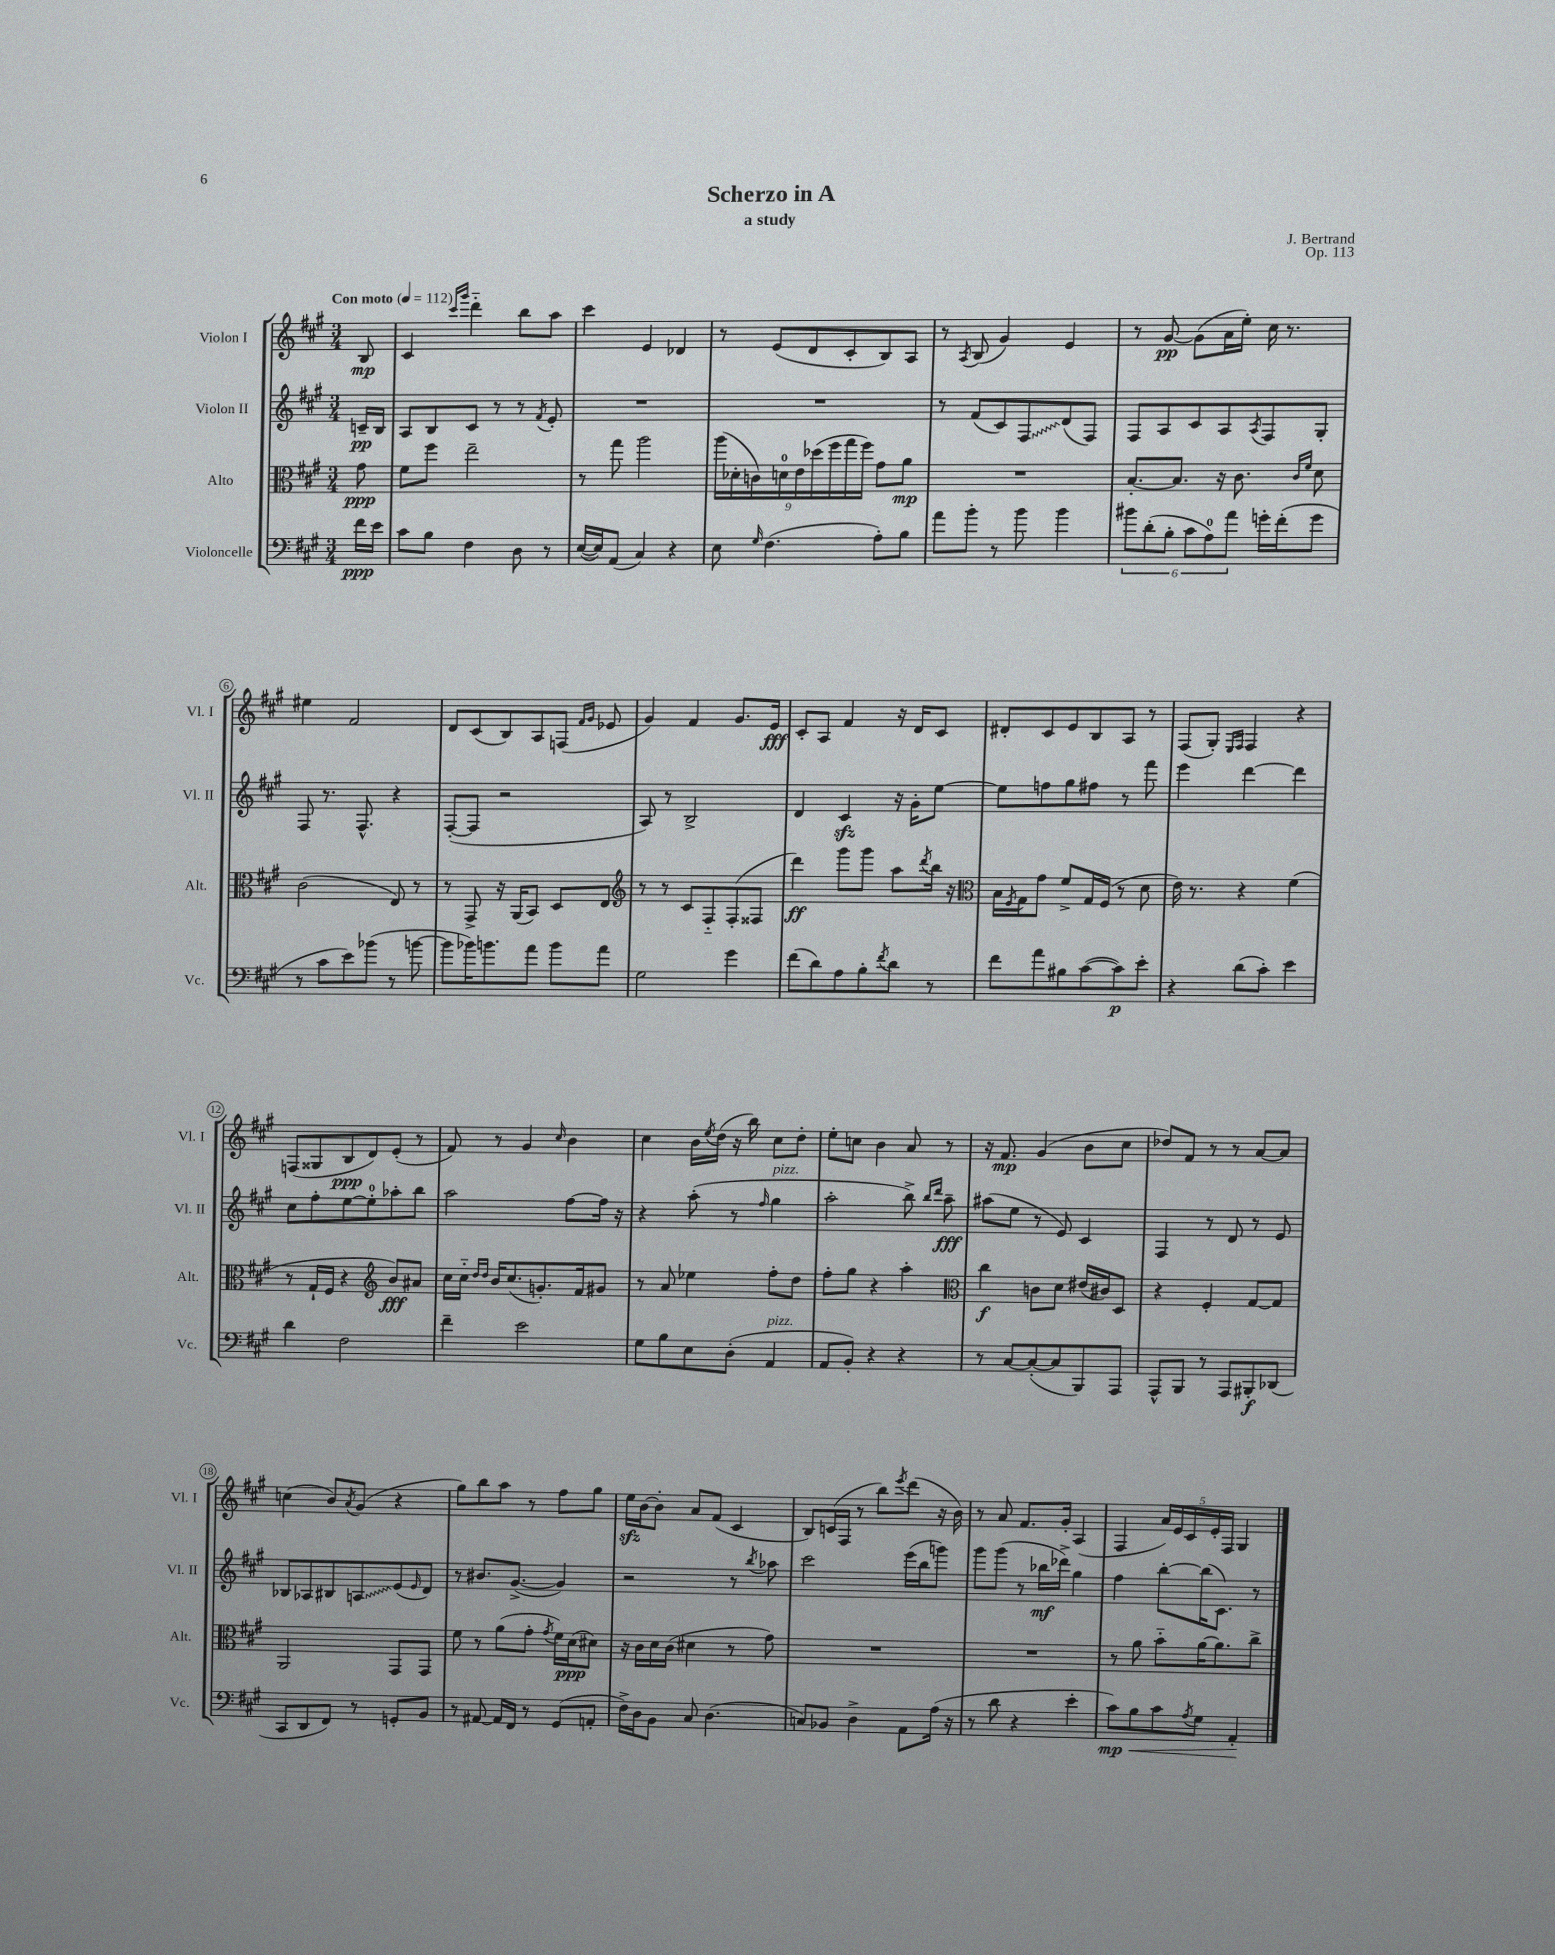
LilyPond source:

\header { title = "Scherzo in A" composer = "J. Bertrand" subtitle = "a study" opus = "Op. 113" }
<<
\new StaffGroup <<
\new Staff = "s0" \with { instrumentName = "Violon I" shortInstrumentName = "Vl. I" } {
    \clef treble \key a \major \numericTimeSignature \time 3/4 \partial 8 \tempo "Con moto" 4 = 112
    b8\mp |
    cis'4 \grace { cis'''16 gis'''16 } d'''4-_ b''8 a''8 |
    cis'''4 e'4 des'4 |
    r8 e'8( d'8 cis'8-. b8) a8 |
    r8 \acciaccatura { a8 } b8( gis'4) e'4 |
    r8 gis'8~\pp gis'8( a'16 e''16-.) cis''16 r8. |
    eis''4 fis'2 |
    d'8 cis'8( b8) a8 f8( \grace { fis'16 gis'16 } ees'8 |
    gis'4) fis'4 gis'8. e'16\fff |
    cis'8-. a8 fis'4 r16 d'16 cis'8 |
    dis'8-. cis'8 e'8 b8 a8 r8 |
    fis8( gis8-.) \grace { e16 fis16 } fis4 r4 |
    f8( gisis8 b8\ppp d'8) e'8-.( r8 |
    fis'8) r8 gis'4 \grace { cis''16 } b'4 |
    cis''4 b'16 \acciaccatura { e''8 } d''16( r16 b''16) cis''8 d''8-. |
    e''8-. c''8 b'4 a'8 r8 |
    r16 fis'8.\mp gis'4( b'8 cis''8 |
    des''8) fis'8 r8 r8 a'8~ a'8 |
    c''4( b'8) \acciaccatura { a'8 } gis'8( r4 |
    gis''8) b''8 a''8 r8 fis''8 gis''8 |
    e''16\sfz b'16~ b'8-. a'8 fis'8( cis'4 |
    b8) c'16( fis16 r8 b''8) \acciaccatura { e'''8 } d'''8( r16 b'16) |
    r8 a'8 fis'8. gis'16-. a4( |
    fis4 \tuplet 5/4 { a'16) e'16 cis'16 e'16-. fis16 } gis4 \bar "|." |
}
\new Staff = "s1" \with { instrumentName = "Violon II" shortInstrumentName = "Vl. II" } {
    \clef treble \key a \major \numericTimeSignature \time 3/4 \partial 8
    c'16--\pp b16 |
    a8 b8 cis'8 r8 r8 \acciaccatura { fis'8 } e'8-. |
    R2. |
    R2. |
    r8 fis'8( cis'8) \once \override Glissando.style = #'zigzag fis8\glissando d'8( fis8) |
    fis8 a8 cis'8 a8 \acciaccatura { a8 } fis8 gis8-. |
    fis8 r8. fis8.-^ r4 |
    fis8~-.( fis8 r2 |
    a8) r8 b2-> |
    d'4 cis'4\sfz r16 gis'16-. e''8~ |
    e''8 f''8 gis''8 fis''8 r8 fis'''8 |
    e'''4 d'''4~ d'''4 |
    cis''8 fis''8-. e''8~ e''8-0-. aes''8-. b''8 |
    a''2 fis''8~ fis''16 r16 |
    r4 a''8-.( r8 \grace { fis''16 } gis''4^\markup { \italic "pizz." } |
    a''2-. b''8->) \grace { b''16 d'''16 } a''8--\fff |
    ais''8( e''8 r8 e'8) cis'4 |
    fis4 r8 d'8 r8 e'8 |
    bes8 aes8 bis8 \once \override Glissando.style = #'zigzag a8\glissando e'8( \grace { e'16 } d'8) |
    r8 bis'8. gis'8.~->( gis'4) |
    r2 r8 \acciaccatura { b''8 } aes''8 |
    cis'''2 e'''16( b''16 g'''8) |
    gis'''8 gis'''8( r8 bes''16\mf des'''16->) gis''4 |
    fis''4 b''8~-. b''16( cis'8.) r8 \bar "|." |
}
\new Staff = "s2" \with { instrumentName = "Alto" shortInstrumentName = "Alt." } {
    \clef alto \key a \major \numericTimeSignature \time 3/4 \partial 8
    gis'8\ppp |
    fis'8 fis''8 e''2-- |
    r8 gis''8 a''2 |
    \tuplet 9/8 { a''16( des'16-. c'16) d'16-0 e'16 des''16( fis''16 gis''16 fis''16) } gis'8 a'8\mp |
    R2. |
    b8.~-. b8. r16 cis'8. \grace { cis'16 fis'16 } d'8 |
    cis'2( e8) r8 |
    r8 gis,8-> r16 a,16( b,8) d8 e8 |
    \clef treble r8 r8 cis'8 fis8-_ fis8-.( fisis8 |
    d'''4\ff) gis'''8 gis'''8 a''8 \acciaccatura { d'''8 } b''16 r16 |
    \clef alto b16 \acciaccatura { fis8 } gis16 gis'8 fis'8-> gis16 fis16( r8 d'8 |
    e'16) r8. r4 fis'4( |
    r8 gis16-! fis16 r4 \clef treble b'8\fff) ais'8 |
    cis''16 cis''16-_ \grace { d''16 d''16 } b'16 cis''8.( g'8.-.) fis'16 gis'8 |
    r8 a'8 ees''4 fis''8-. d''8 |
    fis''8-. gis''8 r4 a''4-. |
    \clef alto cis''4\f c'8 d'8 eis'16( cis'16) d8 |
    r4 fis4-. gis8~ gis8 |
    a,2 gis,8 gis,8 |
    fis'8 r8 a'8( gis'8-. \acciaccatura { gis'8 } fis'16) d'16\ppp( dis'8) |
    r16 cis'16 d'16 cis'16( dis'4 r8 gis'8) |
    R2. |
    R2. |
    r8 a'8 b'8-_ a'16~ a'8. cis''8-> \bar "|." |
}
\new Staff = "s3" \with { instrumentName = "Violoncelle" shortInstrumentName = "Vc." } {
    \clef bass \key a \major \numericTimeSignature \time 3/4 \partial 8
    fis'16\ppp e'16 |
    cis'8 b8 fis4 d8 r8 |
    e16~( e16) a,8( cis4) r4 |
    e8 \grace { gis16 } fis4.( a8-.) b8 |
    a'8 b'8-. r8 b'8 b'4 |
    \tuplet 6/4 { bis'8 d'8-.( b8-. cis'8 a8-0) a'8 } g'16-. fis'16-.( g'8 |
    r8 cis'8 e'8) bes'8( r8 b'8~ |
    b'8 bes'16) b'8. a'8 b'8 a'8 |
    gis2 gis'4 |
    fis'8( d'8) a8 b8-. \acciaccatura { fis'8 } d'8 r8 |
    fis'8 a'8 bis8 cis'8~( cis'8\p) e'8-. |
    r4 d'8( cis'8-.) e'4 |
    d'4 fis2 |
    fis'4-- e'2 |
    gis8 b8 e8 d8-.( a,4^\markup { \italic "pizz." } |
    a,8 b,8-.) r4 r4 |
    r8 cis8~ cis8~-.( cis8 b,,8) a,,8 |
    a,,8-^ b,,8 r8 a,,8 bis,,8-.\f des,8( |
    cis,8 d,8 fis,8) r8 g,8-. b,8 |
    r8 ais,8~ ais,16 fis,16 r8 gis,8( a,8-. |
    fis16->) d16 b,8 cis8 d4.( |
    c8) bes,8 d4-> a,8 a16( r16 |
    r8 d'8 r4 e'4-. |
    cis'8\mp\<) b8 cis'8 \acciaccatura { a8 } gis8 a,4-.\! \bar "|." |
}
>>
>>
\layout { \context { \Score \override BarNumber.stencil = #(make-stencil-circler 0.1 0.3 ly:text-interface::print) } }
